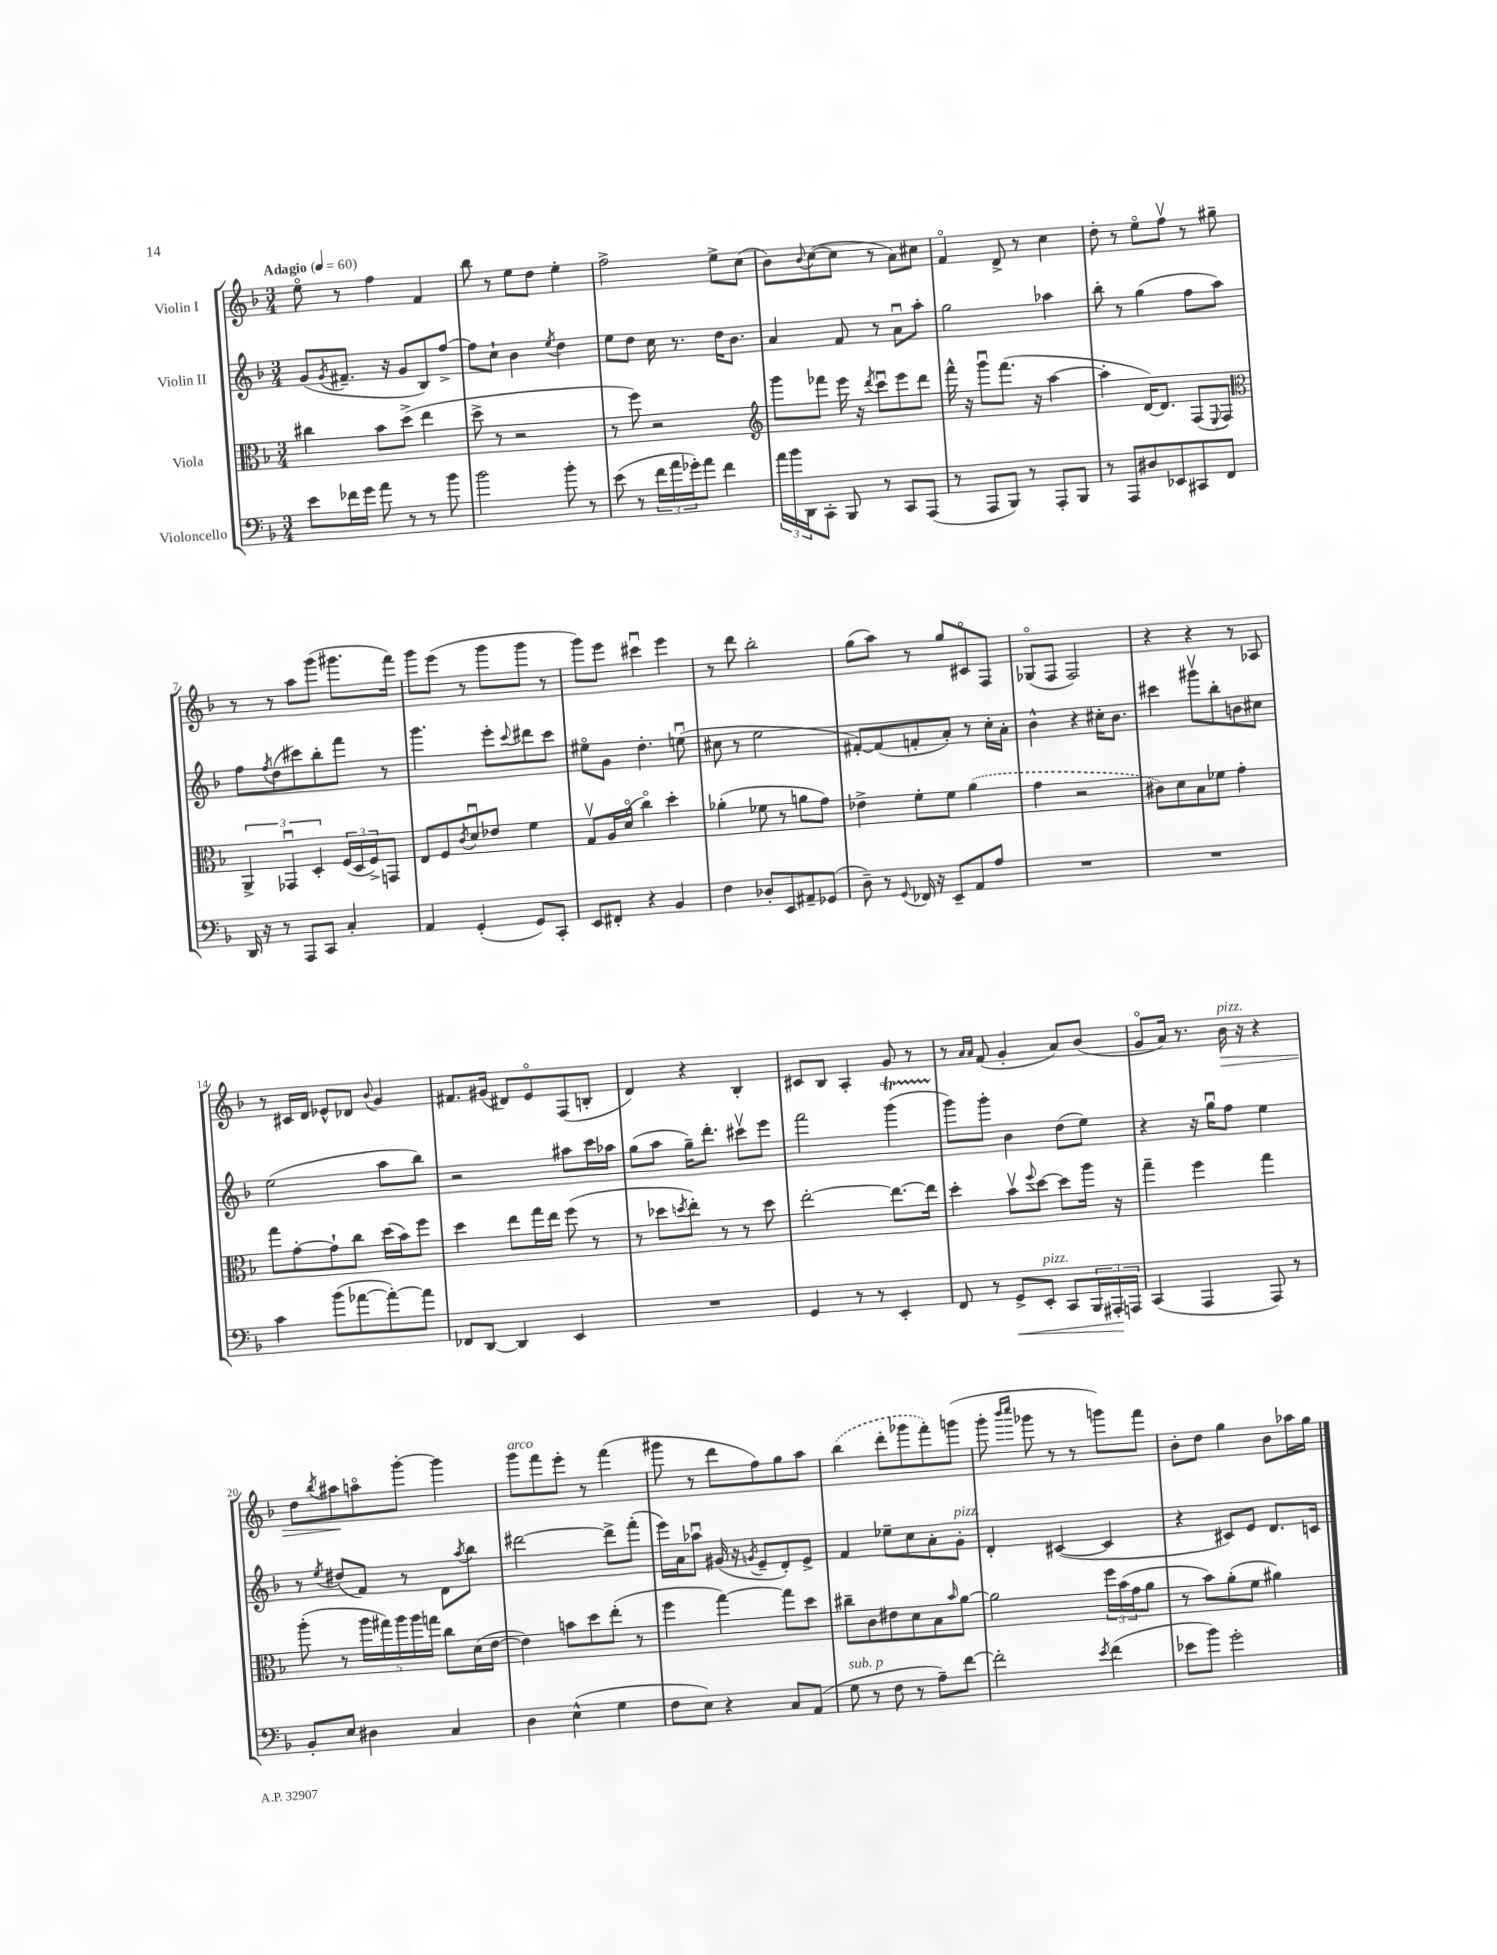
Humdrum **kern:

**kern	**dynam	**kern	**kern	**kern	**dynam
*part4	*part4	*part3	*part2	*part1	*part1
*staff4	*staff4	*staff3	*staff2	*staff1	*staff1
*I"Violoncello	*	*I"Viola	*I"Violin II	*I"Violin I	*
*clefF4	*	*clefC3	*clefG2	*clefG2	*
*k[b-]	*	*k[b-]	*k[b-]	*k[b-]	*
*M3/4	*	*M3/4	*M3/4	*M3/4	*
*MM60	*	*MM60	*MM60	*MM60	*
=1	=1	=1	=1	=1	=1
!	!	!	!	!LO:TX:a:B:t=Adagio	!
8e\L	.	4cc#X\	(8g/L	8ee\	.
.	.	.	8qg/	.	.
16f-X\L	.	.	8.f#X~/J	8r	.
16g\JJ	.	.	.	.	.
8a\	.	8b-\L	.	4ff\	.
.	.	.	16r	.	.
8r	.	(8dd^\J	8g/L	.	.
8r	.	4ee\	8B-/)	4f/	.
8b-\	.	.	[8ff^/J	.	.
=2	=2	=2	=2	=2	=2
2b-\	.	8dd^\	8ff\L]	8bb-\	.
.	.	8r	8cc`\J	8r	.
.	.	2r	4b-\	8ee\L	.
.	.	.	.	8dd\J	.
.	.	.	8qee/	.	.
8b-'\	.	.	4dd\	4ee'\	.
8r	.	.	.	.	.
=3	=3	=3	=3	=3	=3
(8e\	.	8r	8ee\L	2ff^\	.
8r	.	8ff\)	8dd\J	.	.
24f\LL	.	2r	16cc\	.	.
24a\	.	.	.	.	.
.	.	.	8.r	.	.
24g-X'\J)	.	.	.	.	.
8a\J	.	.	.	.	.
4f\	.	.	16dd\KL	8ee^\L	.
.	.	.	8.b-\J	.	.
.	.	.	.	(8cc\J	.
=4	=4	=4	=4	=4	=4
*	*	*clefG2	*	*	*
24a\LL	.	8ggg\L	4a/	8b-\L)	.
24b-\	.	.	.	.	.
24DD\J	.	.	.	.	.
.	.	.	.	8qqb-/	.
8CC'\J	.	8fff-X\J	.	([8cc\	.
8BBB-/	.	16eee\	8f/	8cc\J]	.
.	.	16r	.	.	.
.	.	8qddd/	.	.	.
8r	.	8cccu\L	8r	8r	.
8CC/L	.	8eee\	8au\L	8a\L)	.
(8AAA/J	.	8ddd\J	8aa'\J	8cc#X\J	.
=5	=5	=5	=5	=5	=5
8r	.	16fff^^\	2gg\	4f/	.
.	.	16r	.	.	.
8AAA/L	.	8gggu\L	.	.	.
8BBB-/J)	.	(8.fff\J	.	8d^/	.
8r	.	.	.	8r	.
.	.	16r	.	.	.
8AAA'/L	.	[4aa\	4aa-X\	4cc\	.
8BBB-/J	.	.	.	.	.
=6	=6	=6	=6	=6	=6
8r	.	4aa'\]	8bb-'\	8dd'\	.
8AAA/L	.	.	8r	8r	.
8D#X/	.	[16d/KL)	(4gg\	8ee\L	.
.	.	8.d/J]	.	.	.
8EE-X/	.	.	.	8ffv\J	.
8CC#X/	.	(8F/L	8ff\L	8r	.
.	.	8qqE/	.	.	.
8FF/J	.	8F/J)	8aa\J)	8gg#X~\	.
!!LO:LB:g=z
=7	=7	=7	=7	=7	=7
*	*	*clefC3	*	*	*
16DD/	.	6AA^/	8ff\L	8r	.
16r	.	.	.	.	.
.	.	.	8qff/	.	.
8r	.	.	(8dd\	8r	.
.	.	6GG-Xu/	.	.	.
8AAA/L	.	.	8ccc#X\)	8aa\L	.
.	.	6D'/	.	.	.
8CC/J	.	.	8bb-'\	(8ggg\J	.
4C'/	.	(24F/LL	8fff\J	8.ggg#X\L	.
.	.	24D/	.	.	.
.	.	24F^/J)	.	.	.
.	.	8GGn/J	8r	.	.
.	.	.	.	16fff\Jk)	.
=8	=8	=8	=8	=8	=8
4AA/	.	8E/L	4.ggg\	8ggg\L	.
.	.	8F/	.	(8eee\J	.
.	.	8qc/	.	.	.
(4GG'/	.	8du/	.	8r	.
.	.	8e-X/J	8eee'\L	8ggg\L	.
.	.	.	8qqccc/	.	.
8GG/L)	.	4f\	8ddd#X\	8ggg\J	.
8CC'/J	.	.	8ccc\J	8r	.
=9	=9	=9	=9	=9	=9
8EE/L	.	8Gv/L	8ee#X\L	8ggg\L)	.
8FF#X'/J	.	16A/L	8g\J	8eee\J	.
.	.	(16d/JJ	.	.	.
4r	.	4cc\)	4.dd'\	4ccc#Xu\	.
4BB-/	.	4dd'\	.	4eee\	.
.	.	.	(8eenu\	.	.
=10	=10	=10	=10	=10	=10
4F\	.	(4a-X'\	8cc#X\	8r	.
.	.	.	8r	8ddd\	.
8D-X'/L	.	8f-X\	2ee\	2bb-'\	.
8EE/	.	8r	.	.	.
8AA#X~/	.	8an\L	.	.	.
(8GG-X/J	.	8g\J)	.	.	.
=11	=11	=11	=11	=11	=11
8D~\)	.	4e-X^\	[8f#X'/L)	(8gg\L	.
8r	.	.	(8f#/]	8aa\J)	.
8qqGG/	.	.	.	.	.
16FF-X/	.	8f'\L	8fn'/	8r	.
16r	.	.	.	.	.
8EE~/L	.	8f\J	8a'/J)	8gg/L	.
8AA/	.	(4a\	8r	8c#X/	.
8A/J	.	.	16cc'\LL	8F/J	.
.	.	.	16a'\JJ	.	.
=12	=12	=12	=12	=12	=12
2.r	.	4g\	4b-^^\	(8G-X/L	.
.	.	.	.	8F/J	.
.	.	2r	4r	2F/)	.
.	.	.	16cc#X'\KL	.	.
.	.	.	8.b-\J	.	.
=13	=13	=13	=13	=13	=13
2.r	.	8c#X\L)	4ccc#X\	4r	.
.	.	8d\	.	.	.
.	.	8B-\	8ggg#Xv\L	4r	.
.	.	8f-X\J	8bb-'\	.	.
.	.	4g'\	8bn\	8r	.
.	.	.	8cc#X\J	8A-X/	.
!!LO:LB:g=z
=14	=14	=14	=14	=14	=14
4c\	.	8gg\L	(2ee\	8r	.
.	.	[8g'\	.	16c#X/LL	.
.	.	.	.	16d/JJ	.
(8b-\L	.	8g`\]	.	8e-X^^/L	.
[8a-X\	.	8cc\J	.	8d-X/J	.
.	.	.	.	8qqb-/	.
8a-'\_)	.	(16dd\LL	8aa\L	4g/	.
.	.	16b-\J)	.	.	.
8a-\J]	.	8ff\J	8bb-\J)	.	.
=15	=15	=15	=15	=15	=15
8FF-X/L	.	4dd\	2r	8.f#X/L	.
[8DD/J	.	.	.	.	.
.	.	.	.	(16g#X/Jk	.
4DD/]	.	8ee\L	.	8d#X/L)	.
.	.	16gg\L	.	8e/	.
.	.	16ee\JJ	.	.	.
4EE/	.	(8ff\	8aa#X\L	(8F/	.
.	.	8r	16ccc\L	8Bn'/J	.
.	.	.	16aa-X\JJ	.	.
=16	=16	=16	=16	=16	=16
2.r	.	8r	(8gg\L	4d/)	.
.	.	8dd-X\L	8aa\J	.	.
.	.	8qddn/	.	.	.
.	.	8ee'\J)	16gg~\KL)	4r	.
.	.	.	8.ddd'\J	.	.
.	.	8r	.	.	.
.	.	8r	8ccc#Xv\L	4B-'/	.
.	.	8dd\	8eee\J	.	.
=17	=17	=17	=17	=17	=17
4GG/	.	[2ee'\	2fff\	8c#X/L	.
.	.	.	.	8B-/J	.
8r	.	.	.	4A'/	.
8r	.	.	.	.	.
4EE'/	.	8.ee\L_	(4gggT\	8g/	.
.	.	.	.	8r	.
.	.	16ee\Jk]	.	.	.
=18	=18	=18	=18	=18	=18
8FF/	.	4dd'\	8ggg\L)	8r	.
.	.	.	.	16qqa/LL	.
.	.	.	.	16qqa/JJ	.
8r	.	.	8ggg'\J	(8f/	.
!	!LO:HP:b	!	!	!	!
8GG^/L	<	8b-v\L	4b-\	4g'/	.
.	.	8qqff/	.	.	.
!LO:TX:a:i:t=pizz.	!	!	!	!	!
8EE'/J	.	[8dd\J	.	.	.
8CC/L	.	8dd\L]	(8dd\L	8a/L)	.
24BBB-/L	.	16aa\Jk	8ee\J)	(8b-/J	.
24AAA#X'/	.	.	.	.	.
.	.	16r	.	.	.
24AAAn/JJ	[	.	.	.	.
=19	=19	=19	=19	=19	=19
(4CC/	.	4gg~\	4r	8g/L	.
.	.	.	.	16a/Jk)	.
.	.	.	.	8.r	.
4AAA/	.	4ff\	16r	.	.
.	.	.	16ggu\KL	.	.
!	!	!	!	!LO:TX:a:i:t=pizz.	!
!	!	!	!	!	!LO:HP:b
.	.	.	8ff\J	16b-\	>
.	.	.	.	16r	.
8AAA/)	.	4gg\	4ee\	4r	.
8r	.	.	.	.	.
!!LO:LB:g=z
=20	=20	=20	=20	=20	=20
8BB-'/L	.	(8aa'\	8r	8dd\L	.
.	.	.	8qee/	8qbb-/	.
8E/J	.	8r	(8dd#X/L	8aa#X\	.
4D#X\	.	20aa\LL	8f/J)	8aan\	]
.	.	20gg#X\)	.	.	.
.	.	20aa\	.	.	.
.	.	.	8r	[8ggg'\J	.
.	.	20aa\	.	.	.
.	.	20ggn\JJ	.	.	.
4C/	.	8cc\L	8d\L	4ggg\]	.
.	.	.	8qaa/	.	.
.	.	(16d\L	8bb-\J	.	.
.	.	[16e\JJ	.	.	.
=21	=21	=21	=21	=21	=21
!	!	!	!	!LO:TX:a:i:t=arco	!
4D\	.	4e\])	[2ddd#X\	8ggg\L	.
.	.	.	.	8fff\	.
(4E^^\	.	8bn\L	.	8eee'\J	.
.	.	8dd\	.	8r	.
4G\	.	(8ee'\J	8ddd#^\L]	(4fff\	.
.	.	8r	(8fff'\J	.	.
=22	=22	=22	=22	=22	=22
8F\L	.	4ff\	16eee\LL)	8ggg#X\	.
.	.	.	16a\J	.	.
8E\J)	.	.	8aa-Xu\J	8r	.
4r	.	[4gg\)	(16g#X/	8ddd\L	.
.	.	.	16r	.	.
.	.	.	8qgn/	.	.
.	.	.	8e~/L	8ff\)	.
8C/L	.	8gg\L]	8d'/)	8gg\	.
(8AA/J	.	8dd\J	8e^/J	8aa\J	.
=23	=23	=23	=23	=23	=23
!LO:TX:a:i:t=sub. p	!	!	!	!	!
8G\	.	8cc#X~\L	4f/	(4bb-\	.
8r	.	8c\	.	.	.
8F\	.	8e#X\	8ee-X~\L	8ddd'\L	.
8r	.	8d\	8cc\	8ggg-X\	.
8A~\L)	.	8B-\	8a'\	8fff'\)	.
.	.	16qqb-/	.	.	.
!	!	!	!LO:TX:a:i:t=pizz.	!	!
[8f\J	.	[8a\J	8g'\J	(8gggn\J	.
=24	=24	=24	=24	=24	=24
2f'\]	.	2a\]	4d'/	8ggg'\	.
.	.	.	.	16qqbbb-/LL	.
.	.	.	.	16qqcccc/JJ	.
.	.	.	.	8ggg-X\	.
.	.	.	([4c#X/	8r	.
.	.	.	.	8r	.
8qe/	.	.	.	.	.
(4f\	.	24ff\LL	4c#/]	8gggn\L)	.
.	.	(24b-\	.	.	.
.	.	24g\J	.	.	.
.	.	8a\J	.	8fff\J	.
=25	=25	=25	=25	=25	=25
8e-X\L	.	8r	4r	8b-'\L	.
8b-\J)	.	8b-\L)	.	8dd\J	.
2g'\	.	(8a'\	8c#X/L)	4gg\	.
.	.	8f\J	8e/J	.	.
.	.	4a#X\)	8.d/L	8b-\L	.
.	.	.	.	16aa-X\L	.
.	.	.	16cn/Jk	16gg\JJ	.
==	==	==	==	==	==
*-	*-	*-	*-	*-	*-
